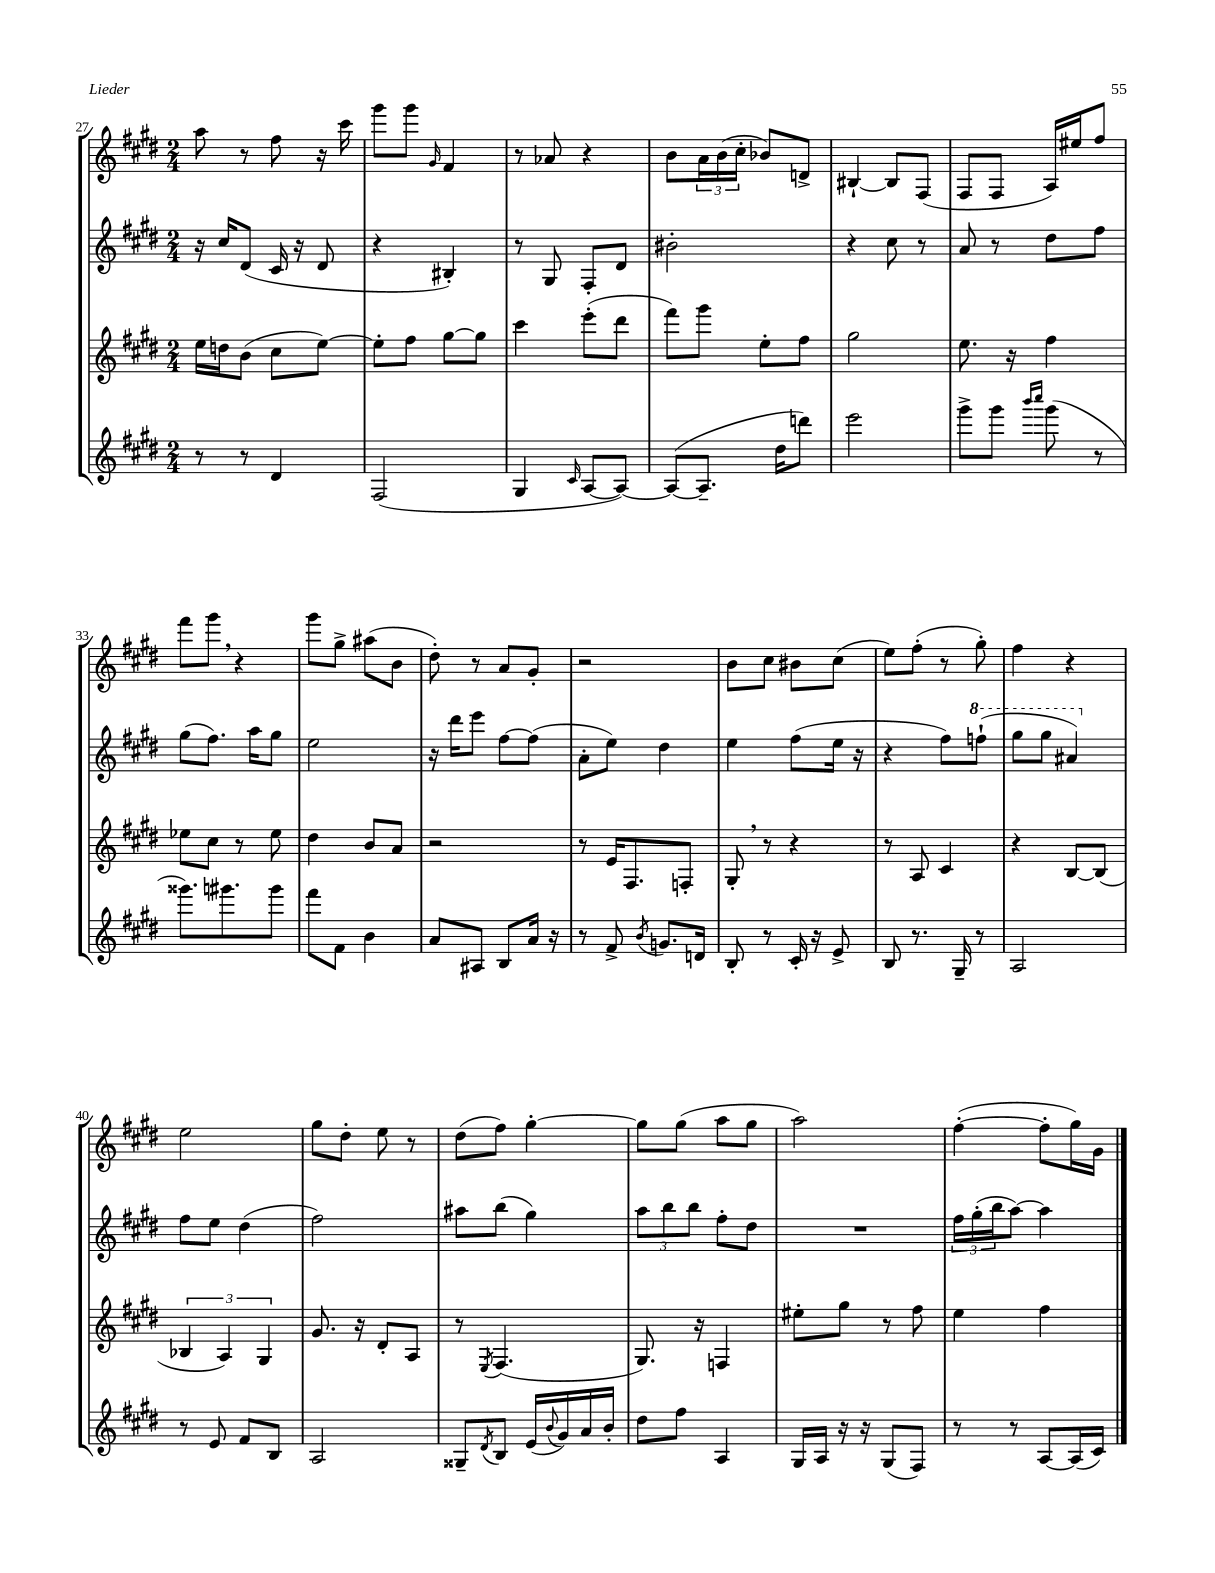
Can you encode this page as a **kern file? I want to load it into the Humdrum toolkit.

**kern	**kern	**kern	**kern
*part4	*part3	*part2	*part1
*staff4	*staff3	*staff2	*staff1
*clefG2	*clefG2	*clefG2	*clefG2
*k[f#c#g#d#]	*k[f#c#g#d#]	*k[f#c#g#d#]	*k[f#c#g#d#]
*M2/4	*M2/4	*M2/4	*M2/4
=27	=27	=27	=27
8r	16ee\LL	16r	8aa\
.	16ddn\J	16cc#/KL	.
8r	(8b\J	(8d#/J	8r
4d#/	8cc#\L	16c#/	8ff#\
.	.	16r	.
.	[8ee\J)	8d#/	16r
.	.	.	16ccc#\
=28	=28	=28	=28
(2F#/	8ee'\L]	4r	8ggg#\L
.	8ff#\J	.	8ggg#\J
.	.	.	16qqg#/
.	[8gg#\L	4B#X'/)	4f#/
.	8gg#\J]	.	.
=29	=29	=29	=29
4G#/	4ccc#\	8r	8r
.	.	8G#/	8a-X/
16qqc#/	.	.	.
[8A/L	(8eee'\L	8F#'/L	4r
8A/J_)	8ddd#\J	8d#/J	.
=30	=30	=30	=30
(8A/L_	8fff#\L)	2b#X'\	8b\L
8.A~/J]	8ggg#\J	.	24a\L
.	.	.	(24b\
.	.	.	24cc#'\JJ
.	8ee'\L	.	8b-X/L)
16dd#\KL	.	.	.
8dddn\J)	8ff#\J	.	8dn^/J
=31	=31	=31	=31
2eee\	2gg#\	4r	[4B#X`/
.	.	8cc#\	8B#/L]
.	.	8r	(8F#/J
=32	=32	=32	=32
8ggg#^\L	8.ee\	8a/	8F#/L
8ggg#\J	.	8r	8F#/J
.	16r	.	.
16qqbbb/LL	.	.	.
16qqcccc#/JJ	.	.	.
(8ggg#\	4ff#\	8dd#\L	16A/LL)
.	.	.	16ee#X/J
8r	.	8ff#\J	8ff#/J
!!LO:LB:g=z
=33	=33	=33	=33
8.ggg##X\L)	8ee-X\L	(8gg#\L	8fff#\L
.	8cc#\J	8.ff#\J)	8ggg#,\J
8.ggg#X\	.	.	.
.	8r	.	4r
.	.	16aa\KL	.
8ggg#\J	8ee-\	8gg#\J	.
=34	=34	=34	=34
8fff#\L	4dd#\	2ee\	8ggg#\L
8f#\J	.	.	8gg#^\J
4b\	8b/L	.	(8aa#X\L
.	8a/J	.	8b\J
=35	=35	=35	=35
8a/L	2r	16r	8dd#'\)
.	.	16ddd#\KL	.
8A#X/J	.	8eee\J	8r
8B/L	.	[8ff#\L	8a/L
16a/Jk	.	(8ff#\J]	8g#'/J
16r	.	.	.
=36	=36	=36	=36
8r	8r	8a'\L	2r
8f#^/	16e/KL	8ee\J)	.
.	8.F#/	.	.
8qb/	.	.	.
8.gn/L	.	4dd#\	.
.	8Fn'/J	.	.
16dn/Jk	.	.	.
=37	=37	=37	=37
8B'/	8G#',/	4ee\	8b\L
8r	8r	.	8cc#\J
16c#'/	4r	(8ff#\L	8b#X\L
16r	.	.	.
8e^/	.	16ee\Jk	(8cc#\J
.	.	16r	.
=38	=38	=38	=38
8B/	8r	4r	8ee\L)
8.r	8A/	.	(8ff#'\J
.	4c#/	8ff#\L)	8r
16G#~/	.	.	.
*	*	*8va	*
8r	.	(8fffn`\J	8gg#'\)
=39	=39	=39	=39
2A/	4r	8ggg#\L	4ff#\
.	.	8ggg#\J	.
.	[8B/L	4aa#X/)	4r
.	(8B/J]	.	.
!!LO:LB:g=z
=40	=40	=40	=40
*	*	*X8va	*
8r	6B-X/	8ff#\L	2ee\
8e/	.	8ee\J	.
.	6A/)	.	.
8f#/L	.	(4dd#\	.
.	6G#/	.	.
8B/J	.	.	.
=41	=41	=41	=41
2A/	8.g#/	2ff#\)	8gg#\L
.	.	.	8dd#'\J
.	16r	.	.
.	8d#'/L	.	8ee\
.	8A/J	.	8r
=42	=42	=42	=42
8G##X~/L	8r	8aa#X\L	(8dd#\L
8qd#/	8qE/	.	.
8B/J	(4.F#/	(8bb\J	8ff#\J)
(16e/LL	.	4gg#\)	[4gg#'\
8qqb/	.	.	.
16g#/)	.	.	.
16a/	.	.	.
16b'/JJ	.	.	.
=43	=43	=43	=43
8dd#\L	8.G#/)	12aa\L	8gg#\L]
.	.	12bb\	.
8ff#\J	.	.	(8gg#\J
.	.	12bb\J	.
.	16r	.	.
4A/	4Fn/	8ff#'\L	8aa\L
.	.	8dd#\J	8gg#\J
=44	=44	=44	=44
16G#/LL	8ee#X'\L	2r	2aa\)
16A/JJ	.	.	.
16r	8gg#\J	.	.
16r	.	.	.
(8G#/L	8r	.	.
8F#/J)	8ff#\	.	.
=45	=45	=45	=45
8r	4ee\	24ff#\LL	([4ff#'\
.	.	(24gg#'\	.
.	.	24bb\J	.
8r	.	[8aa\J)	.
[8A/L	4ff#\	4aa\]	8ff#'\L]
(16A/L]	.	.	16gg#\L)
16c#/JJ)	.	.	16g#\JJ
==	==	==	==
*-	*-	*-	*-
